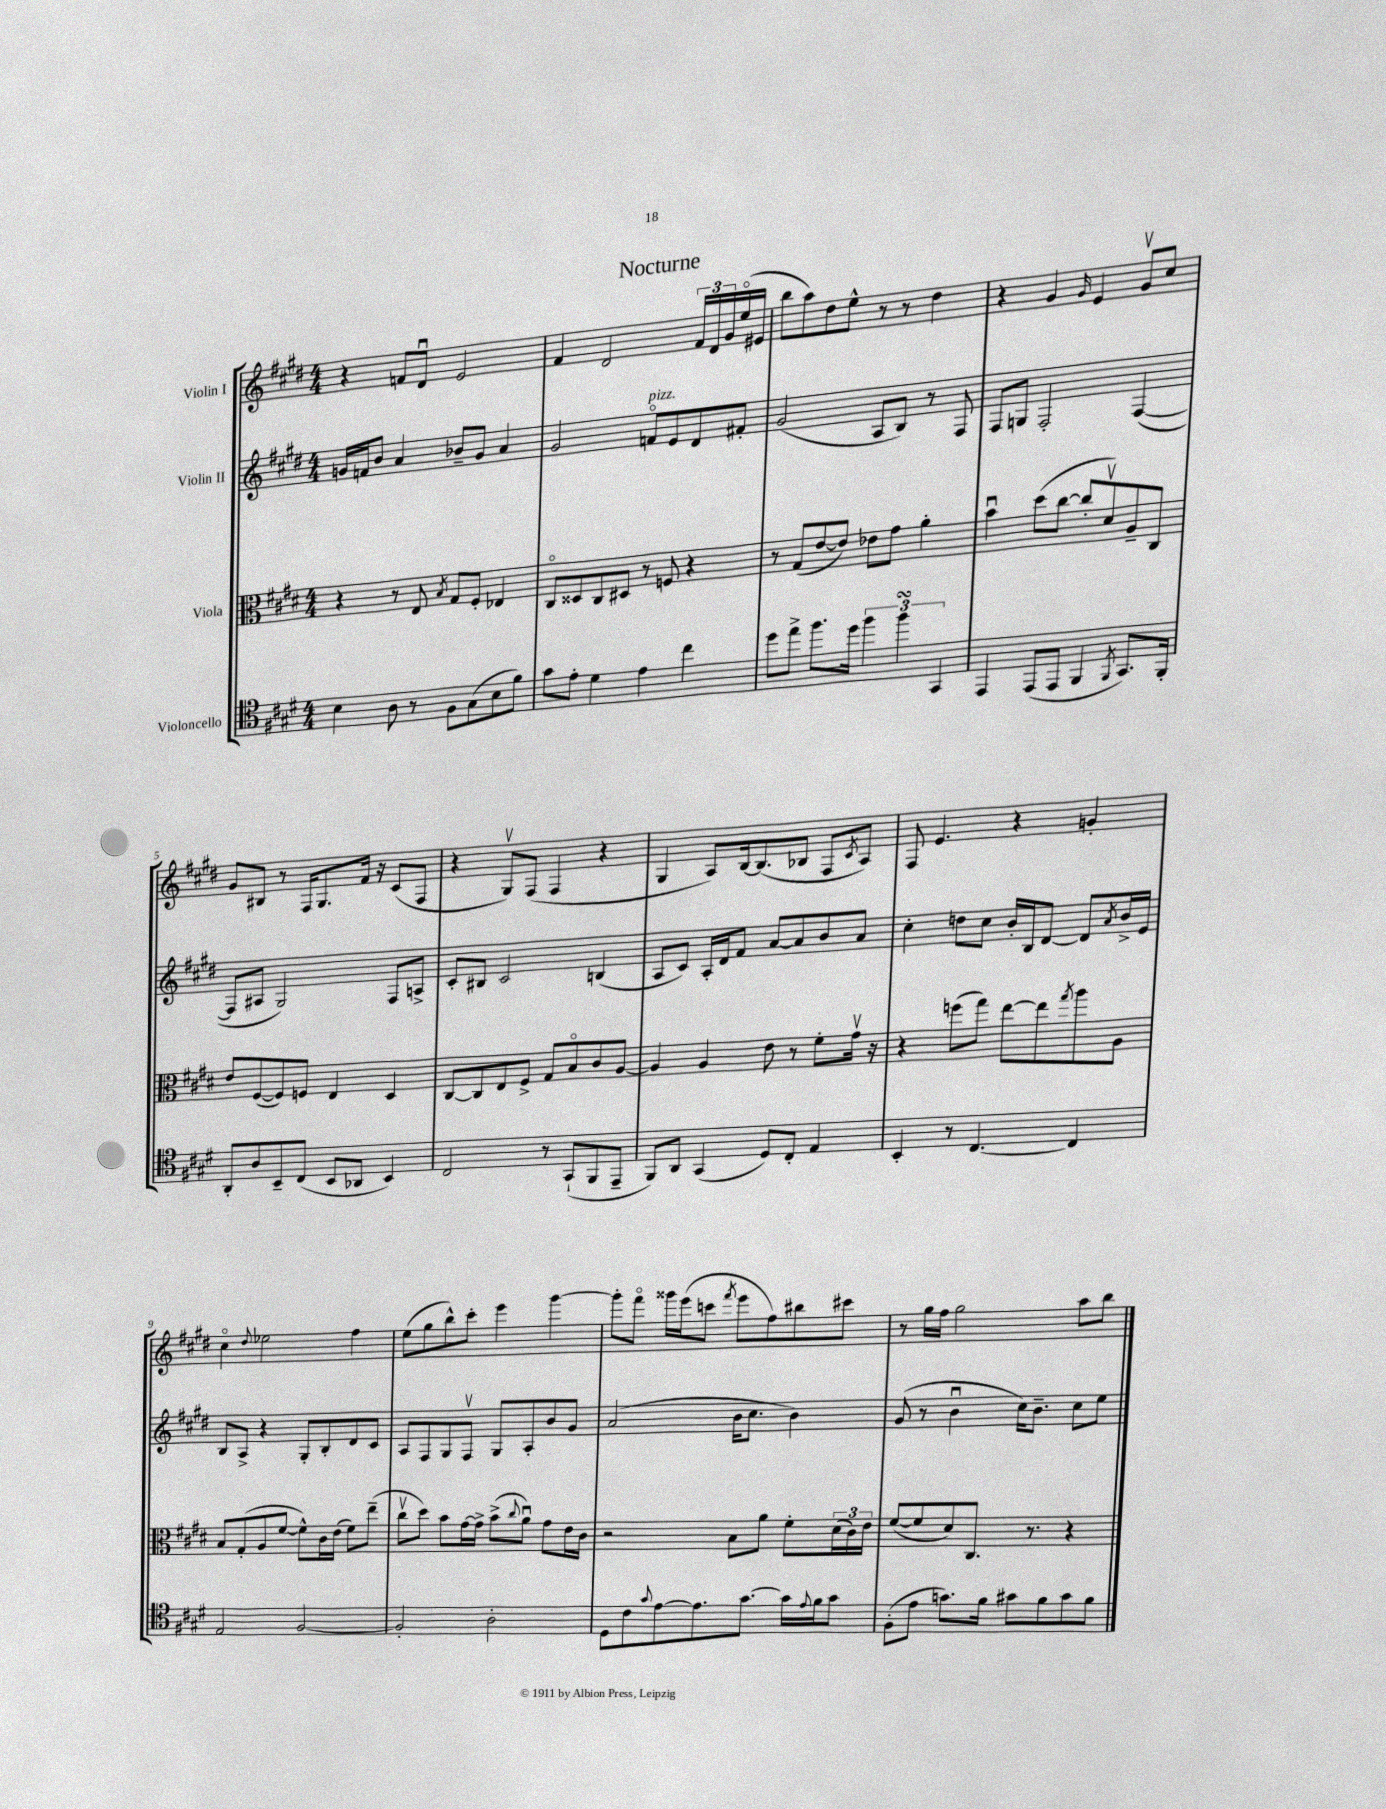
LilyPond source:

\header { title = "Nocturne" }
<<
\new StaffGroup <<
\new Staff = "s0" \with { instrumentName = "Violin I" } {
    \clef treble \key e \major \numericTimeSignature \time 4/4
    r4 f'8 dis'8\downbow e'2 |
    fis'4 dis'2 \tuplet 3/2 { fis'16 dis'16 gis'16 } e''16\flageolet( eis'16 |
    b''8 a''8) dis''8 e''8-^ r8 r8 dis''4 |
    r4 gis'4 \grace { gis'16 } e'4 gis'8\upbow cis''8 |
    gis'8 bis8 r8 fis16 gis8. fis'16 r16 cis'8( fis8 |
    r4 gis8\upbow) fis8( fis4 r4 |
    gis4 a8) b16~ b8.( bes8 fis8 \acciaccatura { cis'8 } a8) |
    fis8 e'4. r4 g'4-. |
    cis''4\flageolet \appoggiatura { dis''8 } ees''2 fis''4 |
    e''8( gis''8 b''8-^) cis'''8-. e'''4 gis'''4~ |
    gis'''8-. fis'''8\flageolet gisis'''16 e'''16( c'''8 \acciaccatura { fis'''8 } e'''8 fis''8) bis''8 cis'''8 |
    r8 gis''16 fis''16 gis''2 a''8 b''8 \bar "|." |
}
\new Staff = "s1" \with { instrumentName = "Violin II" } {
    \clef treble \key e \major \numericTimeSignature \time 4/4
    g'16 f'16 b'8 a'4 bes'8-- g'8 a'4 |
    gis'2 f'8\flageolet^\markup { \italic "pizz." } e'8 dis'8 fis'8-. |
    gis'2( a8 b8) r8 fis8 |
    fis8 g8 fis2-. fis4~( |
    fis8 ais8 gis2) fis8 a8-> |
    cis'8-. bis8 cis'2 b4( |
    a8 cis'8) a16-. dis'16 fis'8 a'8~ a'8 b'8 a'8 |
    cis''4-. d''8 cis''8 b'16-. b16 dis'8~ dis'8 \acciaccatura { a'8 } b'16-> e'16 |
    b8 a8-> r4 gis8-. b8-. dis'8 cis'8 |
    a8 fis8 gis8 fis8\upbow gis8 a8-. b'8 gis'8 |
    a'2( b'16 cis''8. b'4) |
    gis'8( r8 b'4\downbow cis''16) b'8.-- cis''8 e''8 \bar "|." |
}
\new Staff = "s2" \with { instrumentName = "Viola" } {
    \clef alto \key e \major \numericTimeSignature \time 4/4
    r4 r8 e8 \acciaccatura { b8 } gis8 fis8-. ees4 |
    cis8\flageolet disis8 cis8 dis8 r8 f8 r4 |
    r8 gis8( e'8~ e'8) ees'8 gis'8 a'4-. |
    b'4\downbow dis''8( cis''8~ cis''8-. dis'8\upbow) a8-- cis8 |
    e'8 fis8~( fis8) f8 e4 dis4 |
    cis8~ cis8 e8 fis8-> gis8 b8\flageolet cis'8 a8~ |
    a4 a4 e'8 r8 fis'8-. gis'16\upbow r16 |
    r4 f''8( gis''8) e''8~ e''8 \acciaccatura { gis''8 } a''8 a8 |
    b8 gis8-.( a8 fis'8~ fis'8-^) cis'16 e'16( fis'8) e''8--( |
    cis''8\upbow dis''8) b'8 gis'16~ gis'16-> b'8->( \appoggiatura { cis''8 } a'8\downbow) gis'8 e'16 cis'16 |
    r2 b8 a'8 fis'8-. \tuplet 3/2 { dis'16( cis'16) e'16 } |
    fis'8~( fis'8 dis'8) cis8. r8. r4 \bar "|." |
}
\new Staff = "s3" \with { instrumentName = "Violoncello" } {
    \clef tenor \key e \major \numericTimeSignature \time 4/4
    b4 a8 r8 fis8 gis8( b8 fis'8) |
    gis'8 e'8-. dis'4 e'4 cis''4 |
    dis''8 e''8-> fis''8. dis''16 \tuplet 3/2 { fis''4 fis''4\turn gis,4 } |
    e,4 e,8( e,8 fis,4 \acciaccatura { fis,8 } gis,8.) fis,16-. |
    a,8-. a8 b,8-- cis8( b,8 aes,8 b,4) |
    cis2 r8 gis,8-!( fis,8 e,8-- |
    fis,8) a,8 gis,4( dis8) cis8-. e4 |
    b,4-. r8 cis4.~ cis4 |
    e2 fis2~ |
    fis2-. a2-. |
    dis8 cis'8 \appoggiatura { gis'8 } e'8~ e'8. gis'8.~ gis'16 \appoggiatura { e'8 } fis'16 gis'8 |
    fis8-.( e'8 g'8.) fis'16 gis'8 fis'8 gis'8 fis'8 \bar "|." |
}
>>
>>
